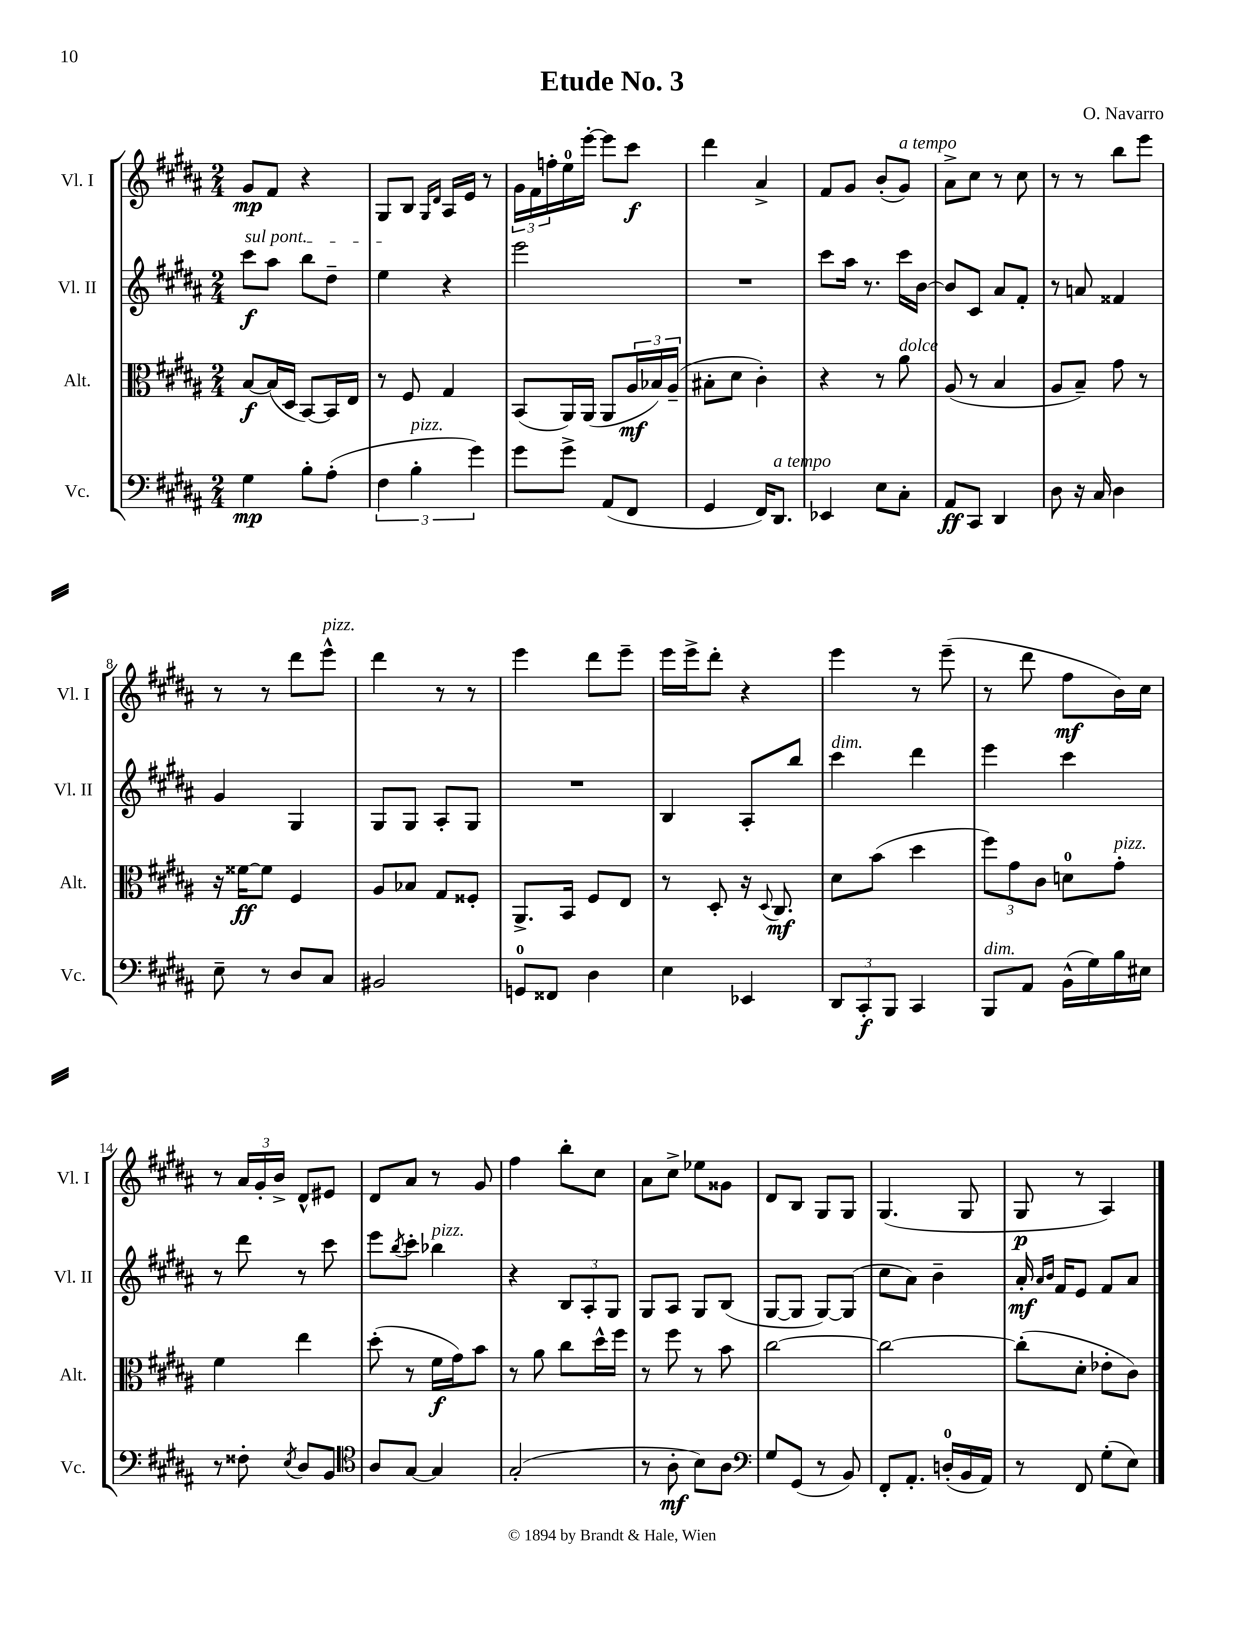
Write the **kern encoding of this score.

**kern	**kern	**kern	**kern
*staff4	*staff3	*staff2	*staff1
*clefF4	*clefC3	*clefG2	*clefG2
*k[f#c#g#d#a#]	*k[f#c#g#d#a#]	*k[f#c#g#d#a#]	*k[f#c#g#d#a#]
*M2/4	*M2/4	*M2/4	*M2/4
4G#\	[8B/L	8ccc#\L	8g#/L
.	(16B/]L	8aa#\J	8f#/J
.	16D#/JJ	.	.
8B'\L	[8BB/L)	8bb\L	4r
(8A#'\J	16BB/]L	8dd#~\J	.
.	16E/JJ	.	.
=	=	=	=
6F#\	8r	4ee\	8G#/L
.	8F#/	.	8B/J
6B'\	.	.	.
.	.	.	16qqG#/LL
.	.	.	16qqd#/JJ
.	4G#/	4r	16A#/LL
.	.	.	16e/JJ
6g#\)	.	.	.
.	.	.	8r
=	=	=	=
8g#\L	(8BB/L	2eee\	24g#\LL
.	.	.	24f#\
.	.	.	24ff'\
8g#^\J	16AA#/L)	.	16ee\
.	(16AA#/JJ	.	[16eee'\JJ
(8AA#/L	8AA#/L	.	8eee\]L
8FF#/J	24A#/L	.	8ccc#\J
.	24B-/)	.	.
.	(24A#~/JJ	.	.
=	=	=	=
4GG#/	8B#'\L	2r	4ddd#\
.	8d#\J	.	.
16FF#/LK)	4c#'\)	.	4a#^/
8.DD#/J	.	.	.
=	=	=	=
4EE-/	4r	8ccc#\L	8f#/L
.	.	16aa#\Jk	8g#/J
.	.	8.r	.
8E\L	8r	.	(8b'/L
8C#'\J	8a#\	16ccc#\LL	8g#/J)
.	.	[16b\JJ	.
=	=	=	=
8AA#/L	(8A#/	8b/]L	8a#^\L
8CC#/J	8r	8c#/J	8cc#\J
4DD#/	4B/	8a#/L	8r
.	.	8f#'/J	8cc#\
=	=	=	=
8D#\	8A#/L	8r	8r
16r	8B~/J)	8a/	8r
16C#/	.	.	.
4D#\	8g#\	4f##/	8bb\L
.	8r	.	8eee\J
=	=	=	=
8E~\	16r	4g#/	8r
.	[16f##\LK	.	.
8r	8f##\]J	.	8r
8D#/L	4F#/	4G#/	8ddd#\L
8C#/J	.	.	8eee^^\J
=	=	=	=
2BB#/	8A#/L	8G#/L	4ddd#\
.	8B-/J	8G#/J	.
.	8G#/L	8A#'/L	8r
.	8F##'/J	8G#/J	8r
=	=	=	=
8GG/L	8.AA#^/L	2r	4eee\
8FF##/J	.	.	.
.	16BB/Jk	.	.
4D#\	8F#/L	.	8ddd#\L
.	8E/J	.	8eee~\J
=	=	=	=
4E\	8r	4B/	16eee\LL
.	.	.	16eee^\J
.	8D#'/	.	8ddd#'\J
4EE-/	16r	8A#'/L	4r
.	8qqD#/	.	.
.	8.C#/	.	.
.	.	8bb/J	.
=	=	=	=
12DD#/L	8d#\L	4ccc#\	4eee\
12CC#'/	.	.	.
.	(8b\J	.	.
12BBB/J	.	.	.
4CC#/	4dd#\	4ddd#\	8r
.	.	.	(8eee~\
=	=	=	=
8BBB/L	12ff#\L)	4eee\	8r
.	12g#\	.	.
8AA#/J	.	.	8ddd#\
.	12c#\J	.	.
(16BB^^\LL	8d\L	4ccc#\	8ff#\L
16G#\)	.	.	.
16B\	8g#'\J	.	16b\L)
16E#\JJ	.	.	16cc#\JJ
=	=	=	=
8r	4f#\	8r	8r
8F##'\	.	8ddd#\	24a#/LL
.	.	.	24g#'/
.	.	.	24b^/JJ
8qE/	.	.	.
8D#/L	4ee\	8r	8d#^^/L
8BB/J	.	8ccc#\	8e#/J
=	=	=	=
*clefC4	*	*	*
8A#/L	(8dd#'\	8eee\L	8d#/L
.	.	8qbb/	.
[8G#/J	8r	8ccc#'\J	8a#/J
4G#/]	16f#\LL	4bb-\	8r
.	16g#\J)	.	.
.	8b\J	.	8g#/
=	=	=	=
(2G#'/	8r	4r	4ff#\
.	8a#\	.	.
.	8cc#\L	12B/L	8bb'\L
.	.	12A#'/	.
.	16dd#^^\L	.	8cc#\J
.	.	12G#/J	.
.	16ff#\JJ	.	.
=	=	=	=
8r	8r	8G#/L	8a#\L
8A#'\	8ff#\	8A#/J	8cc#^\J
8B\L)	8r	8G#/L	8ee-\L
8A#\J	8b\	(8B/J	8g##\J
=	=	=	=
*clefF4	*	*	*
8G#/L	[2cc#\	[8G#/L	8d#/L
(8GG#/J	.	8G#/]J	8B/J
8r	.	[8G#/L)	8G#/L
8BB/)	.	(8G#/]J	8G#/J
=	=	=	=
8FF#'/L	2cc#\_	8cc#\L	(4.G#/
8.AA#'/J	.	8a#\J)	.
.	.	4b~\	.
(16D'/LL	.	.	.
16BB/	.	.	8G#/
16AA#/JJ)	.	.	.
=	=	=	=
8r	(8cc#'\]L	16a#'/	8G#/
.	.	16qqa#/LL	.
.	.	16qqb/JJ	.
.	.	16f#/LK	.
8FF#/	8d#'\J	8e/J	8r
(8G#'\L	8e-'\L	8f#/L	4A#/)
8E\J)	8c#\J)	8a#/J	.
==	==	==	==
*-	*-	*-	*-
